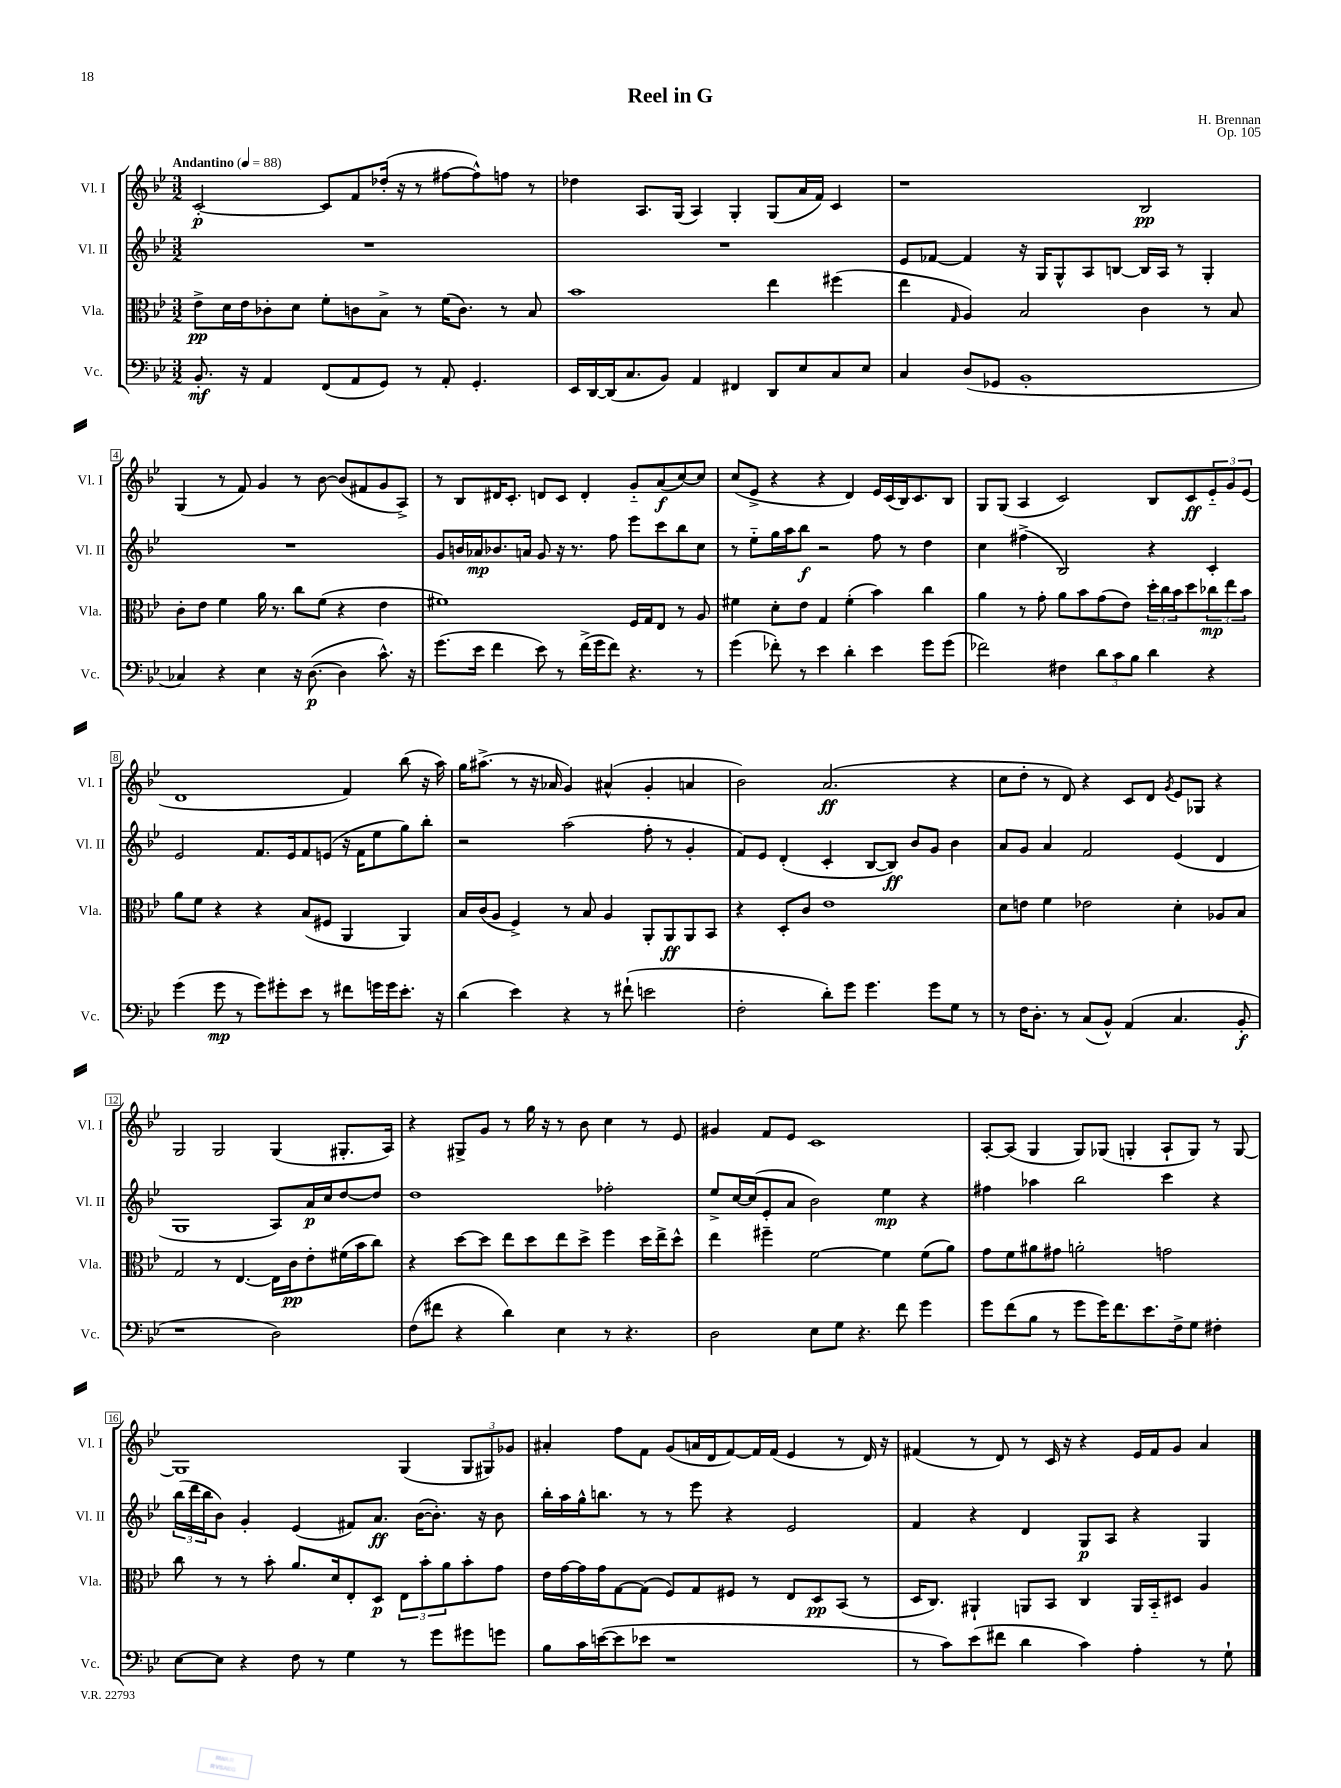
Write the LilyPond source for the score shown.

\header { title = "Reel in G" composer = "H. Brennan" opus = "Op. 105" }
<<
\new StaffGroup <<
\new Staff = "s0" \with { instrumentName = "Vl. I" shortInstrumentName = "Vl. I" } {
    \clef treble \key bes \major \numericTimeSignature \time 3/2 \tempo "Andantino" 4 = 88
    c'2~-.\p c'8 f'8 des''16-.( r16 r8 fis''8~ fis''8-^) f''8 r8 |
    des''4 a8. g16( a4) g4-. g8( a'16 f'16) c'4 |
    r1 bes2\pp |
    g4( r8 f'8) g'4 r8 bes'8~ bes'8( fis'8 g'8 a8->) |
    r8 bes8 dis'16 c'8.-. d'8 c'8 d'4-. g'8-_ a'8\f( c''8~) c''8 |
    c''8( ees'8-> r4 r4 d'4) ees'16 c'16( bes16) c'8. bes8 |
    g8 g8( a4 c'2) bes8 c'8\ff \tuplet 3/2 { ees'8-_ g'8 ees'8( } |
    d'1 f'4) bes''8( r16 a''16) |
    g''16 ais''8.->( r8 r16 aes'16 g'4) ais'4-^( g'4-. a'4 |
    bes'2) a'2.\ff( r4 |
    c''8 d''8-. r8 d'8) r4 c'8 d'8 \acciaccatura { g'8 } ees'8 ges8 r4 |
    g2 g2 g4( gis8.-. a16) |
    r4 gis8-> g'8 r8 g''16 r16 r8 bes'8 c''4 r8 ees'8 |
    gis'4 f'8 ees'8 c'1 |
    a8~-. a8( g4 g8) ges8( g4-. a8-! g8) r8 g8~ |
    g1 g4( \tuplet 3/2 { g8 gis8) ges'8 } |
    ais'4-. f''8 f'8 g'8( a'16 d'16 f'8~) f'16 f'16( ees'4 r8 d'16) r16 |
    fis'4( r8 d'8) r8 c'16 r16 r4 ees'16 fis'16 g'8 a'4 \bar "|." |
}
\new Staff = "s1" \with { instrumentName = "Vl. II" shortInstrumentName = "Vl. II" } {
    \clef treble \key bes \major \numericTimeSignature \time 3/2
    R1. |
    R1. |
    ees'8 fes'8~ fes'4 r16 g16 g8-^ a8 b8~ b16 a16 r8 g4-. |
    R1. |
    g'8 b'16 aes'16\mp bes'8. a'16 g'8 r16 r8. f''8 ees'''8 c'''8 bes''8 c''8 |
    r8 ees''8-_ g''16 a''16 bes''8\f r2 f''8 r8 d''4 |
    c''4 fis''4->( bes2) r4 c'4-. |
    ees'2 f'8. ees'16 f'8 e'8( r16 f'16 ees''8 g''8) bes''8-. |
    r2 a''2( f''8-. r8 g'4-. |
    f'8) ees'8 d'4-.( c'4-. bes8~ bes8\ff) bes'8 g'8 bes'4 |
    a'8 g'8 a'4 f'2 ees'4( d'4 |
    g1 a8) a'16\p c''16 d''8~ d''8 |
    d''1 fes''2-. |
    ees''8-> c''16~ c''16( ees'8-. a'8 bes'2) ees''4\mp r4 |
    fis''4 aes''4 bes''2 c'''4 r4 |
    \tuplet 3/2 { bes''16( d'''16 bes''16 } bes'8) g'4-. ees'4( fis'8) a'8.\ff bes'16~( bes'8.-.) r16 bes'8 |
    bes''16-. a''16 g''16-^ b''8. r8 r8 ees'''8 r4 ees'2 |
    f'4 r4 d'4 g8\p a8 r4 g4 \bar "|." |
}
\new Staff = "s2" \with { instrumentName = "Vla." shortInstrumentName = "Vla." } {
    \clef alto \key bes \major \numericTimeSignature \time 3/2
    ees'8->\pp d'16 ees'16 ces'8-. d'8 f'8-. c'8 bes8-> r8 f'16( c'8.) r8 bes8 |
    bes'1 ees''4 fis''4( |
    ees''4 \grace { g16 } a4) bes2 c'4 r8 bes8 |
    c'8-. ees'8 f'4 a'16 r8. c''8 f'8( r4 ees'4 |
    fis'1) f16 g16 ees8 r8 a8 |
    fis'4 d'8-. ees'8 g4 fis'4-.( bes'4) c''4 |
    a'4 r8 g'8-. a'8 bes'8 g'8( ees'8) \tuplet 3/2 { d''16-. c''16 bes'16 } d''8 \tuplet 3/2 { ces''8\mp ees''8 bes'8 } |
    a'8 f'8 r4 r4 bes8( fis8 a,4 a,4) |
    bes16 c'16( a8 f4->) r8 bes8 a4 a,8-. a,8\ff a,8 bes,8 |
    r4 d8-. c'8 ees'1 |
    d'8 e'8 f'4 ees'2 d'4-. aes8 bes8 |
    g2 r8 ees4.~ ees16 c'16\pp ees'8-. fis'16( bes'16 c''8) |
    r4 d''8~ d''8 ees''8 d''8 ees''8 d''8-> f''4 d''16 ees''16-> d''8-^ |
    ees''4 fis''4-- f'2~ f'4 f'8( a'8) |
    g'8 f'8 ais'8 gis'8 a'2-. g'2 |
    c''8 r8 r8 bes'8-. a'8. d'16 ees8-. d8\p \tuplet 3/2 { ees8 bes'8-. a'8 } bes'8-. g'8 |
    ees'16 g'16~ g'16 g'16 g8~ g8( f8) g8 fis8 r8 ees8 d8\pp bes,8( r8 |
    d16 c8.) ais,4-! a,8 bes,8 c4 a,16 bes,16-_ dis8 a4 \bar "|." |
}
\new Staff = "s3" \with { instrumentName = "Vc." shortInstrumentName = "Vc." } {
    \clef bass \key bes \major \numericTimeSignature \time 3/2
    bes,8.-.\mf r16 a,4 f,8( a,8 g,8) r8 a,8-. g,4.-. |
    ees,16 d,16~ d,16( c8. bes,8) a,4 fis,4 d,8 ees8 c8 ees8 |
    c4 d8( ges,8 bes,1-. |
    ces4) r4 ees4 r16 d8.~\p( d4 c'8.-^) r16 |
    g'8.( ees'16 f'4 ees'8) r8 f'16->( g'16 f'8) r4. r8 |
    g'4( fes'8-.) r8 ees'4 d'4-. ees'4 g'8 g'8( |
    fes'2) fis4 \tuplet 3/2 { d'8 c'8 bes8 } d'4 r4 |
    g'4( g'8\mp r8 g'8) gis'8-. ees'8 r8 fis'8 g'16 g'16 ees'8.-. r16 |
    d'4( ees'4) r4 r8 fis'8-!( e'2 |
    f2-. d'8-.) g'8 g'4. g'8 g8 r8 |
    r8 f16 d8.-. r8 c8( bes,8-^) a,4( c4. bes,8-.\f |
    r1 d2) |
    f8( fis'8 r4 d'4) ees4 r8 r4. |
    d2 ees8 g8 r4. f'8 g'4 |
    g'8 f'8( bes8 r8 g'8 g'16) f'8. ees'8. f16-> g8 fis4-. |
    ees8~ ees8 r4 f8 r8 g4 r8 g'8 gis'8 g'8 |
    bes8 c'16 e'16~( e'8 ees'8 r1 |
    r8 c'8) ees'8( fis'8 d'4 c'4) a4-. r8 g8-! \bar "|." |
}
>>
>>
\layout { \context { \Score \override BarNumber.stencil = #(make-stencil-boxer 0.1 0.3 ly:text-interface::print) } }
